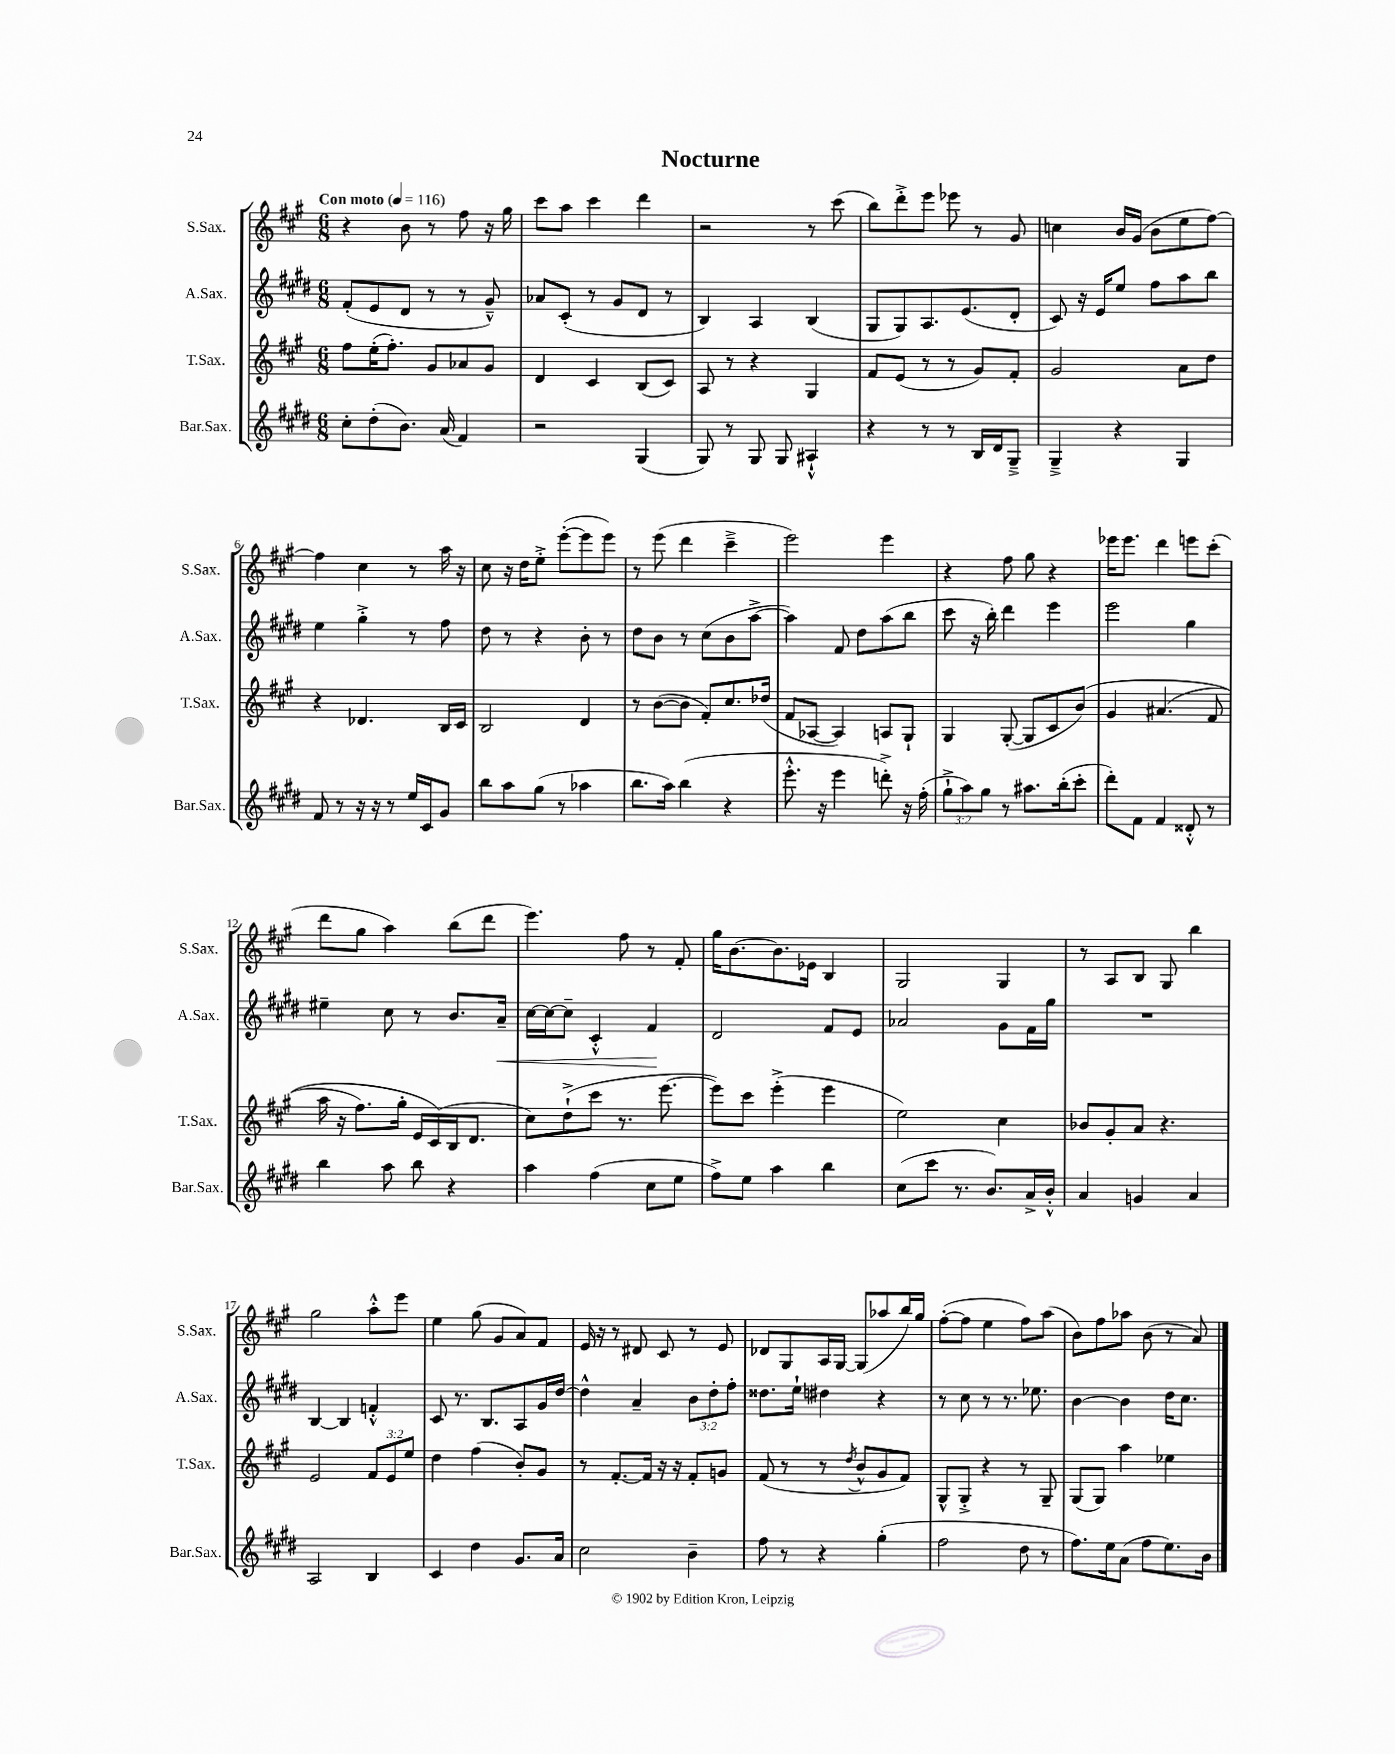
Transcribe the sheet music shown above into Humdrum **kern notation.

**kern	**kern	**kern	**kern
*staff4	*staff3	*staff2	*staff1
*clefG2	*clefG2	*clefG2	*clefG2
*k[f#c#g#d#]	*k[f#c#g#]	*k[f#c#g#d#]	*k[f#c#g#]
*M6/8	*M6/8	*M6/8	*M6/8
*MM116	*MM116	*MM116	*MM116
8cc#'\L	8ff#\L	(8f#'/L	4r
(8dd#'\	(16ee'\K	8e/	.
.	8.ff#'\J)	.	.
8.b\J)	.	8d#/J	8b\
.	8g#/L	8r	8r
(16a/	.	.	.
4f#/)	8a-/	8r	8ff#\
.	8g#/J	8g#~^^/)	16r
.	.	.	16gg#\
=	=	=	=
2r	4d/	8a-/L	8ccc#\L
.	.	(8c#'/J	8aa\J
.	4c#/	8r	4ccc#\
.	.	8g#/L	.
(4G#/	(8B/L	8d#/J	4ddd\
.	8c#/J)	8r	.
=	=	=	=
8G#/)	8A/	4B/)	2r
8r	8r	.	.
8G#/	4r	4A/	.
8G#/	.	.	.
4A#`^^/	4G#/	(4B/	8r
.	.	.	(8ccc#\
=	=	=	=
4r	8f#/L	8G#/L	8bb\L)
.	(8e/J	8G#/)	8ddd'^\
8r	8r	8.A/	8eee\J
8r	8r	.	8eee-\
.	.	(8.e/	.
16B/LL	8g#/L)	.	8r
16d#/J	.	.	.
8G#~^/J	8f#'/J	8d#'/J	8g#/
=	=	=	=
4G#~^/	2g#/	8c#/)	4cc\
.	.	16r	.
.	.	16e/LK	.
4r	.	8ee/J	16b/LL
.	.	.	(16g#/JJ
.	.	8ff#\L	8b\L
4G#/	8a\L	8aa\	8ee\
.	8dd\J	8bb\J	[8ff#\J)
=	=	=	=
8f#/	4r	4ee\	4ff#\]
8r	.	.	.
16r	4.d-/	4gg#'^\	4cc#\
16r	.	.	.
8r	.	.	.
16ee/LL	.	8r	8r
16c#/J	.	.	.
8g#/J	16B/LL	8ff#\	16aa\
.	16c#/JJ	.	16r
=	=	=	=
8bb\L	2B/	8dd#\	8cc#\
8aa\	.	8r	16r
.	.	.	16dd\LK
(8gg#\J	.	4r	8ee'^\J
8r	.	.	([8eee'\L
4aa-\	4d/	8b'\	8eee\]
.	.	8r	8eee\J)
=	=	=	=
8.bb\L	8r	8dd#\L	8r
.	([8b\L	8b\J	(8eee\
16aa\Jk)	.	.	.
(4bb\	8b\]J	8r	4ddd\
.	8f#'/L)	(8cc#\L	.
4r	8.cc#/	8b\	4ccc#~^\
.	.	[8aa^\J	.
.	(16dd-/Jk	.	.
=	=	=	=
8.eee'^^\	8f#/L	4aa\])	2eee\)
.	[8A-/J	.	.
16r	.	.	.
4eee\	4A-/])	8f#/	.
.	.	8dd#\L	.
8ddd'^\)	8A/L	(8aa\	4eee\
16r	8G#`/J	8bb\J	.
(16ff#'\	.	.	.
=	=	=	=
12gg#`^\L	4G#/	8ccc#\	4r
12aa\)	.	.	.
.	.	16r	.
12gg#\J	.	.	.
.	.	16bb'\)	.
8r	([8G#'/	4ddd#\	8ff#\
8.aa#\L	8G#/]L	.	8gg#\
.	8c#/	4eee\	4r
(16bb'\k	.	.	.
8ccc#'\J	&(8b/J)	.	.
=	=	=	=
8ddd#'\L)	4g#/	2eee\	16eee-\LK
.	.	.	8.eee-\J
8f#\J	.	.	.
4f#/	(4.a#/	.	4ddd\
8d##'^^/	.	4gg#\	8eee\L
8r	8f#/	.	(8ccc#'\J
=	=	=	=
4bb\	16aa\	4ee#~\	8ddd\L
.	16r	.	.
.	8.ff#\L)	.	8gg#\J
8aa\	.	8cc#\	4aa\)
.	16gg#'\Jk	.	.
8bb\	16e/LL	8r	.
.	(16c#/&)	.	.
4r	16B/J	8.b/L	(8bb\L
.	8.d/J	.	.
.	.	.	8ddd\J
.	.	16a~/Jk	.
=	=	=	=
4aa\	8cc#\L)	[16cc#\LL	4.eee\)
.	.	16cc#\_J	.
.	(8dd`^\	8cc#~\]J	.
(4ff#\	8ccc#\J	4c#'^^/	.
.	8.r	.	8ff#\
8cc#\L	.	4f#/	8r
.	[8.eee\	.	.
8ee\J	.	.	8f#'/
=	=	=	=
8ff#^\L)	8eee\]L)	2d#/	16gg#\LK
.	.	.	[8.b\
8ee\J	8ccc#\J	.	.
4aa\	(4eee'^\	.	8.b\]
.	.	.	16e-\Jk
4bb\	4eee\	8f#/L	4B/
.	.	8e/J	.
=	=	=	=
(8cc#\L	2ee\)	2a-/	2G#/
8ccc#\J	.	.	.
8.r	.	.	.
8.b/L)	.	.	.
.	4cc#\	8g#\L	4G#/
16a^/L	.	16f#\L	.
16b'^^/JJ	.	16gg#\JJ	.
=	=	=	=
4a/	8b-/L	2.r	8r
.	8g#'/	.	8A/L
4g/	8a/J	.	8B/J
.	4.r	.	8G#/
4a/	.	.	4bb\
=	=	=	=
2A/	2e/	[4B/	2gg#\
.	.	4B/]	.
4B/	12f#/L	4f'^^/	8aa'^^\L
.	12e/	.	.
.	.	.	8eee\J
.	12ee/J	.	.
=	=	=	=
4c#/	4dd\	8c#/	4ee\
.	.	8.r	.
4dd#\	(4ff#\	.	(8gg#\
.	.	8.B/L	.
.	.	.	8g#/L
8.g#/L	8b'/L)	8A/	8a/)
.	8g#/J	16g#/L	8f#/J
16a/Jk	.	[16dd#/JJ	.
=	=	=	=
2cc#\	8r	4dd#^^\]	16e/
.	.	.	16r
.	[8.f#'/L	.	8r
.	.	4a~/	8d#/
.	16f#/]Jk	.	.
.	16r	.	8c#/
.	16r	.	.
4b~\	8f#'/L	12b\L	8r
.	.	12dd#'\	.
.	8g/J	.	8e/
.	.	12ff#'\J	.
=	=	=	=
8ff#\	(8f#/	8.dd##\L	8d-/L
8r	8r	.	8G#/
.	.	16ee`\Jk	.
4r	8r	4dd#\	16A/L
.	.	.	[16G#/JJ
.	8qdd/	.	.
.	8b^^/L	.	(8G#/]L
(4gg#'\	8g#/	4r	8aa-/
.	8f#/J)	.	16bb/L)
.	.	.	16gg#/JJ
=	=	=	=
2ff#\	8G#^^/L	8r	([8ff#'\L
.	8G#'^/J	8cc#\	8ff#\]J
.	4r	8r	4ee\
.	.	8.r	.
8dd#\	8r	.	8ff#\L)
.	.	8.ee-\	.
8r	8G#~/	.	(8aa\J
=	=	=	=
8.ff#\L)	(8G#/L	[4b\	8b\L)
.	8G#/J)	.	8ff#\
16ee\k	.	.	.
(8a\J	4aa\	4b\]	8aa-\J
8ff#\L	.	.	(8b\
8.ee\)	4ee-\	16dd#\LK	8r
.	.	8.cc#\J	.
.	.	.	8a/)
16b\Jk	.	.	.
==	==	==	==
*-	*-	*-	*-
